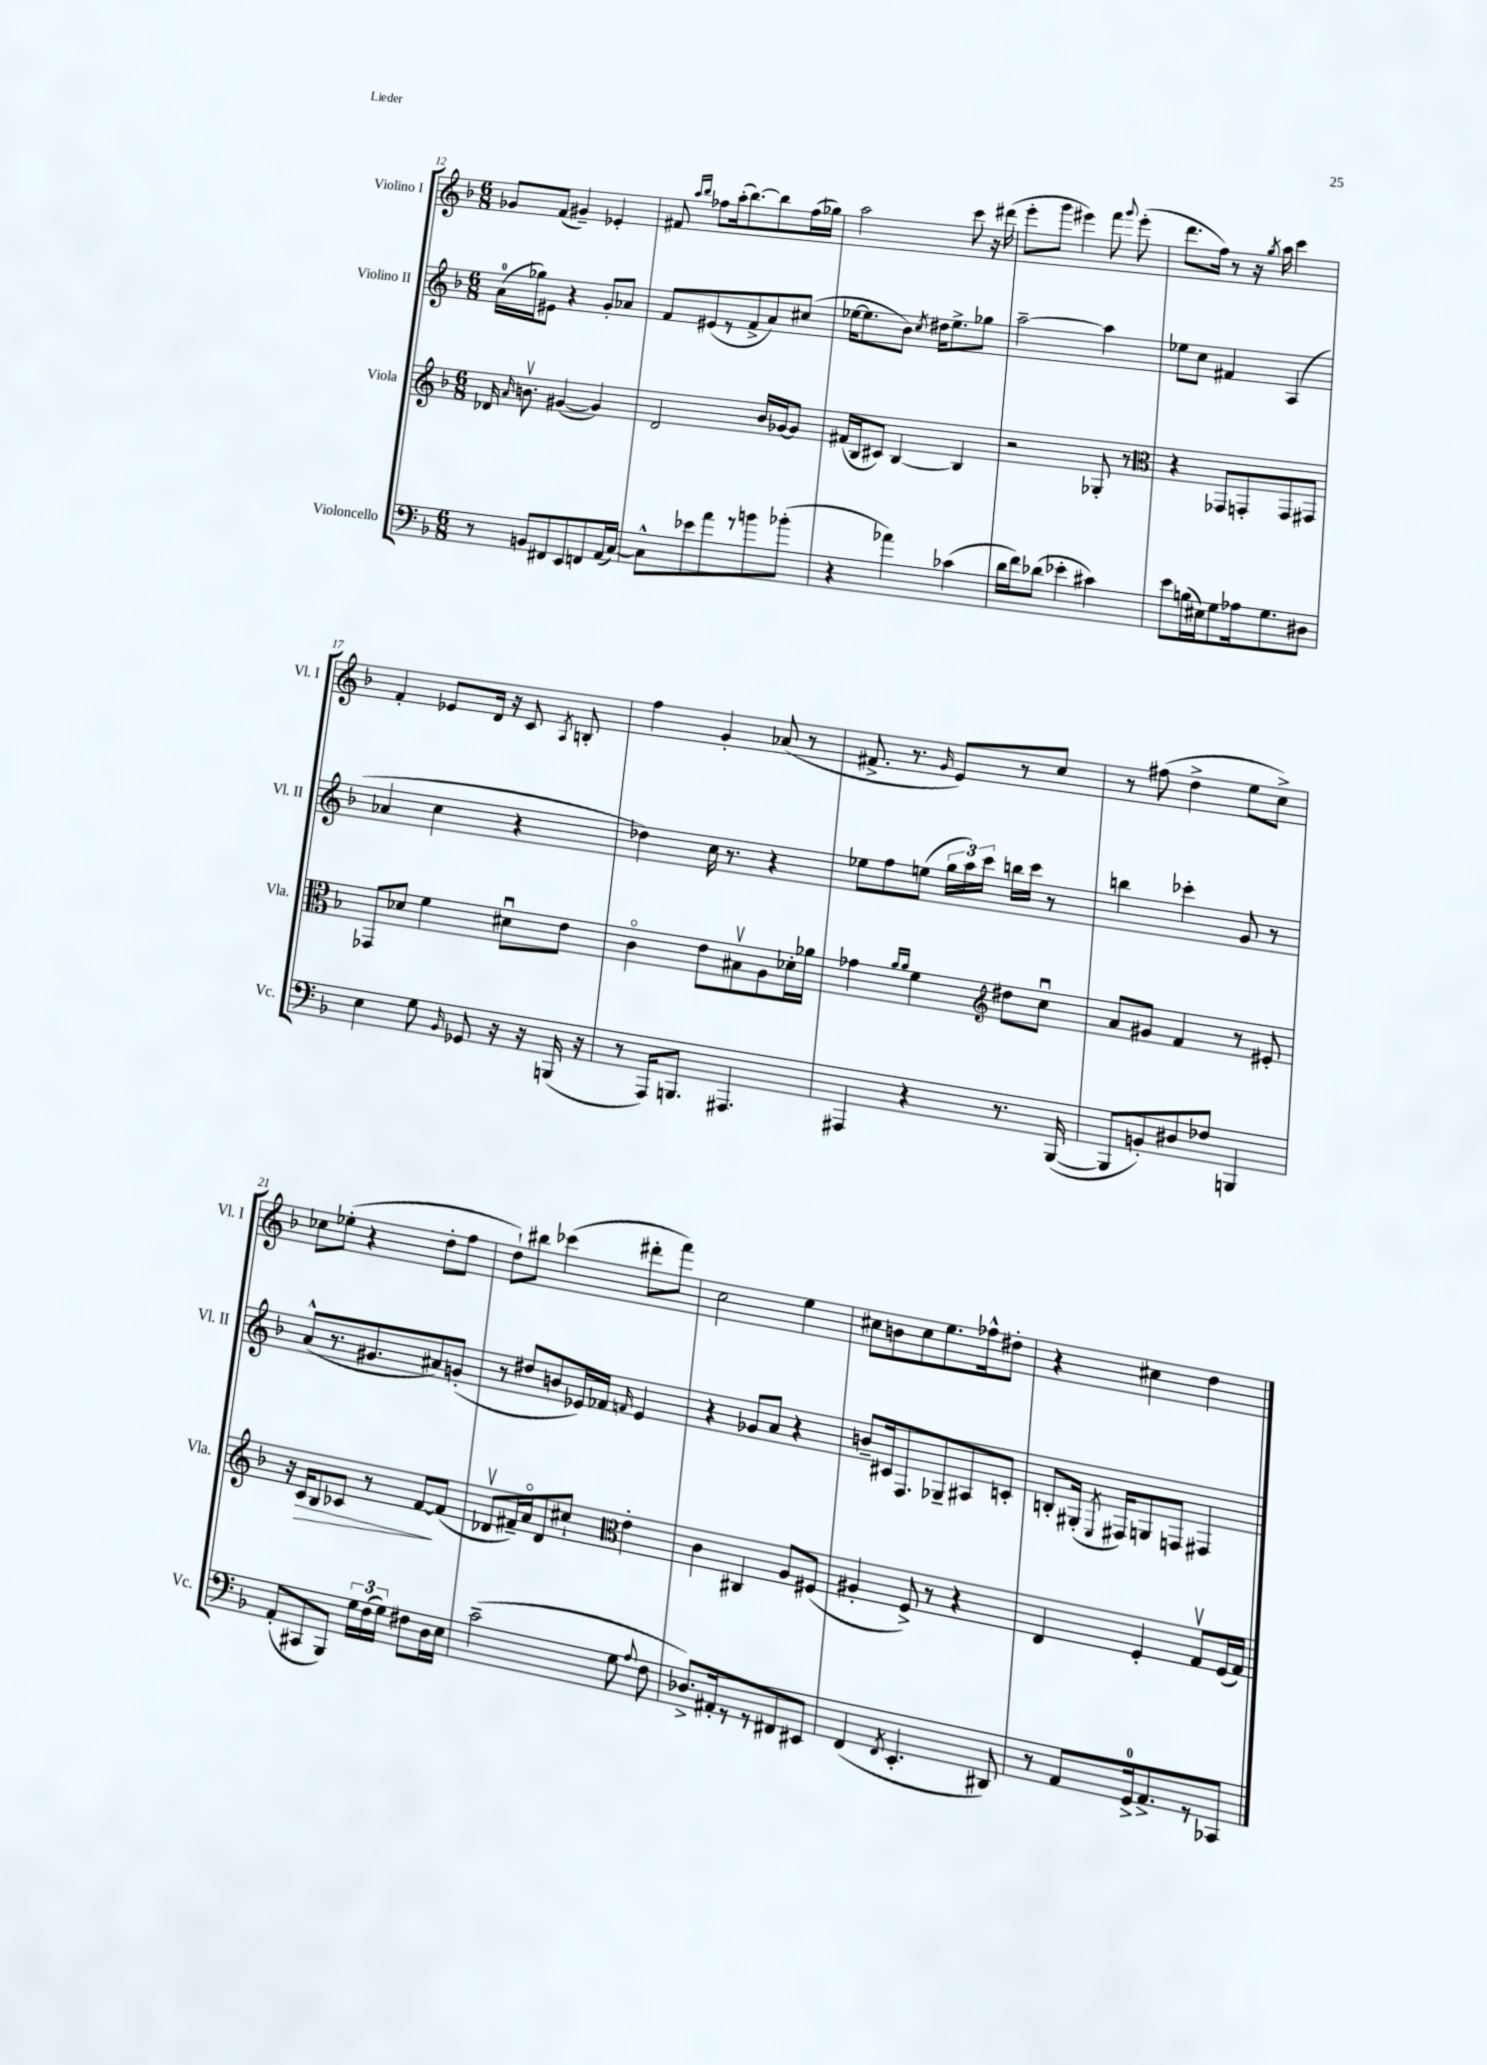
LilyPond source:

<<
\new StaffGroup <<
\new Staff = "s0" \with { instrumentName = "Violino I" shortInstrumentName = "Vl. I" } {
    \clef treble \key f \major \numericTimeSignature \time 6/8
    \autoBeamOff ges'8[ f'8]( gis'4--) ees'4-. |
    fis'8 \grace { a''16[ bes''16] } fes''8[ a''16-.( bes''8.~) bes''8 fes''16( ges''16]) |
    a''2 c'''8 r16 dis'''16( |
    e'''8[-. g'''8] eis'''4) f'''8 \appoggiatura { g'''8 } eis'''8-.( |
    d'''8.[ f''16]) r8 r16 \acciaccatura { g''8 } a''16 c'''4 |
    f'4-. ees'8[ d'16] r16 c'8 \acciaccatura { a8 } b8-. |
    f''4 g'4-. aes'8( r8 |
    fis'8.-> r8. \grace { g'16 } e'8[) r8 c''8] |
    r8 fis''8( d''4-> e''8[ c''8]->) |
    ces''8[ ees''8]-.( r4 d''8[-. f''8] |
    d''8[-!) bis''8] ces'''4( dis'''8[-. f'''8]) |
    c''2 e''4 |
    cis''8[ b'8 cis''8 e''8. fes''16-^ dis''8]-. |
    r4 cis''4 d''4 \bar "|." |
}
\new Staff = "s1" \with { instrumentName = "Violino II" shortInstrumentName = "Vl. II" } {
    \clef treble \key f \major \numericTimeSignature \time 6/8
    \autoBeamOff a'16[-0( ges''16) eis'8] r4 g'8[-. aes'8] |
    f'8[ eis'8( r8 f'8-> a'8) cis''8]( |
    ees''16[~ ees''8. bes'8]) \acciaccatura { c''8 } dis''16[ ees''8.-> ges''8] |
    a''2~-- a''4 |
    ees''8[ c''8] fis'4 a4( |
    aes'4 c''4 r4 |
    des''4) c''16 r8. r4 |
    ees''8[ f''8 e''8]( \tuplet 3/2 { g''16[ a''16) c'''16] } b''16[ c'''16] r8 |
    b''4 ces'''4-. g'8 r8 |
    a'8[-^( r8. gis'8. ais'8) g'8]-.( |
    r8 dis''8[ b'8 ees'16) fes'16] \grace { f'16 } ees'4 |
    r4 ges'8[ a'8] r4 |
    b'8[-- cis'16 f8. ges8-- ais8 c'8]-. |
    b8[-. gis16]-.( \acciaccatura { e8 } fis16[) g8 f8] fis4 \bar "|." |
}
\new Staff = "s2" \with { instrumentName = "Viola" shortInstrumentName = "Vla." } {
    \clef treble \key f \major \numericTimeSignature \time 6/8
    \autoBeamOff des'16 \grace { a'16 } b'8.\upbow gis'4~( gis'4) |
    d'2 bes'16[ ges'16~ ges'8] |
    fis'16[( bes16 cis'8]) bes4~ bes4 |
    r2 ges8-. r8 |
    \clef alto r4 ges,8[ g,8-. g,8 gis,8] |
    ges,8[ des'8] f'4 dis'8[\downbow e'8] |
    c'4\flageolet e'8[ bis8\upbow a8 des'16-. aes'16] |
    ges'4 \grace { a'16[ a'16] } f'4 \clef treble dis''8[ c''8]\downbow |
    a'8[ gis'8] f'4 r8 eis'8-. |
    r16 c'16[\> bes8 ces'8] r8 f'8[~\! f'8]( |
    des'8[\upbow fis'16--) a'16\flageolet des'8 cis''8]-! \clef alto e'4-. |
    c'4 cis4 a8[ fis8]( |
    ais4-. f8->) r8 r4 |
    e4 f4-. g8[\upbow f16( g16]) \bar "|." |
}
\new Staff = "s3" \with { instrumentName = "Violoncello" shortInstrumentName = "Vc." } {
    \clef bass \key f \major \numericTimeSignature \time 6/8
    \autoBeamOff r8 b,8[ fis,8 e,8 f,8 a,16( c16]~) |
    c8[-^ ees'8 a'8 r8 b'8 bes'8]-.( |
    r4 aes'4) ces'4( |
    d'16[ f'16) des'8]( ees'4-. cis'4) |
    e'8[ b16( eis16) g8 aes16 g8. dis8] |
    e4 g8 \grace { bes,16 } ges,8 r16 r16 b,,16( r16 |
    r8 a,,16[) b,,8.] ais,,4. |
    ais,,4 r4 r8. bes,,16~( |
    bes,,8[ b,8-.) dis8 fes8] b,,4 |
    a,8[-.( cis,8 bes,,8]) \tuplet 3/2 { g16[ f16( g16]) } fis8[ d16 e16] |
    c'2--( g8 \appoggiatura { a8 } f8 |
    des8.[->) ais,16-. r8 r8 fis,8 eis,8] |
    f,4( \acciaccatura { f,8 } e,4.-. dis,8) |
    r8 a,8[ g,16-0-> a,8.-> r8 ces,8] \bar "|." |
}
>>
>>
\layout { \context { \Score currentBarNumber = #12 } }
